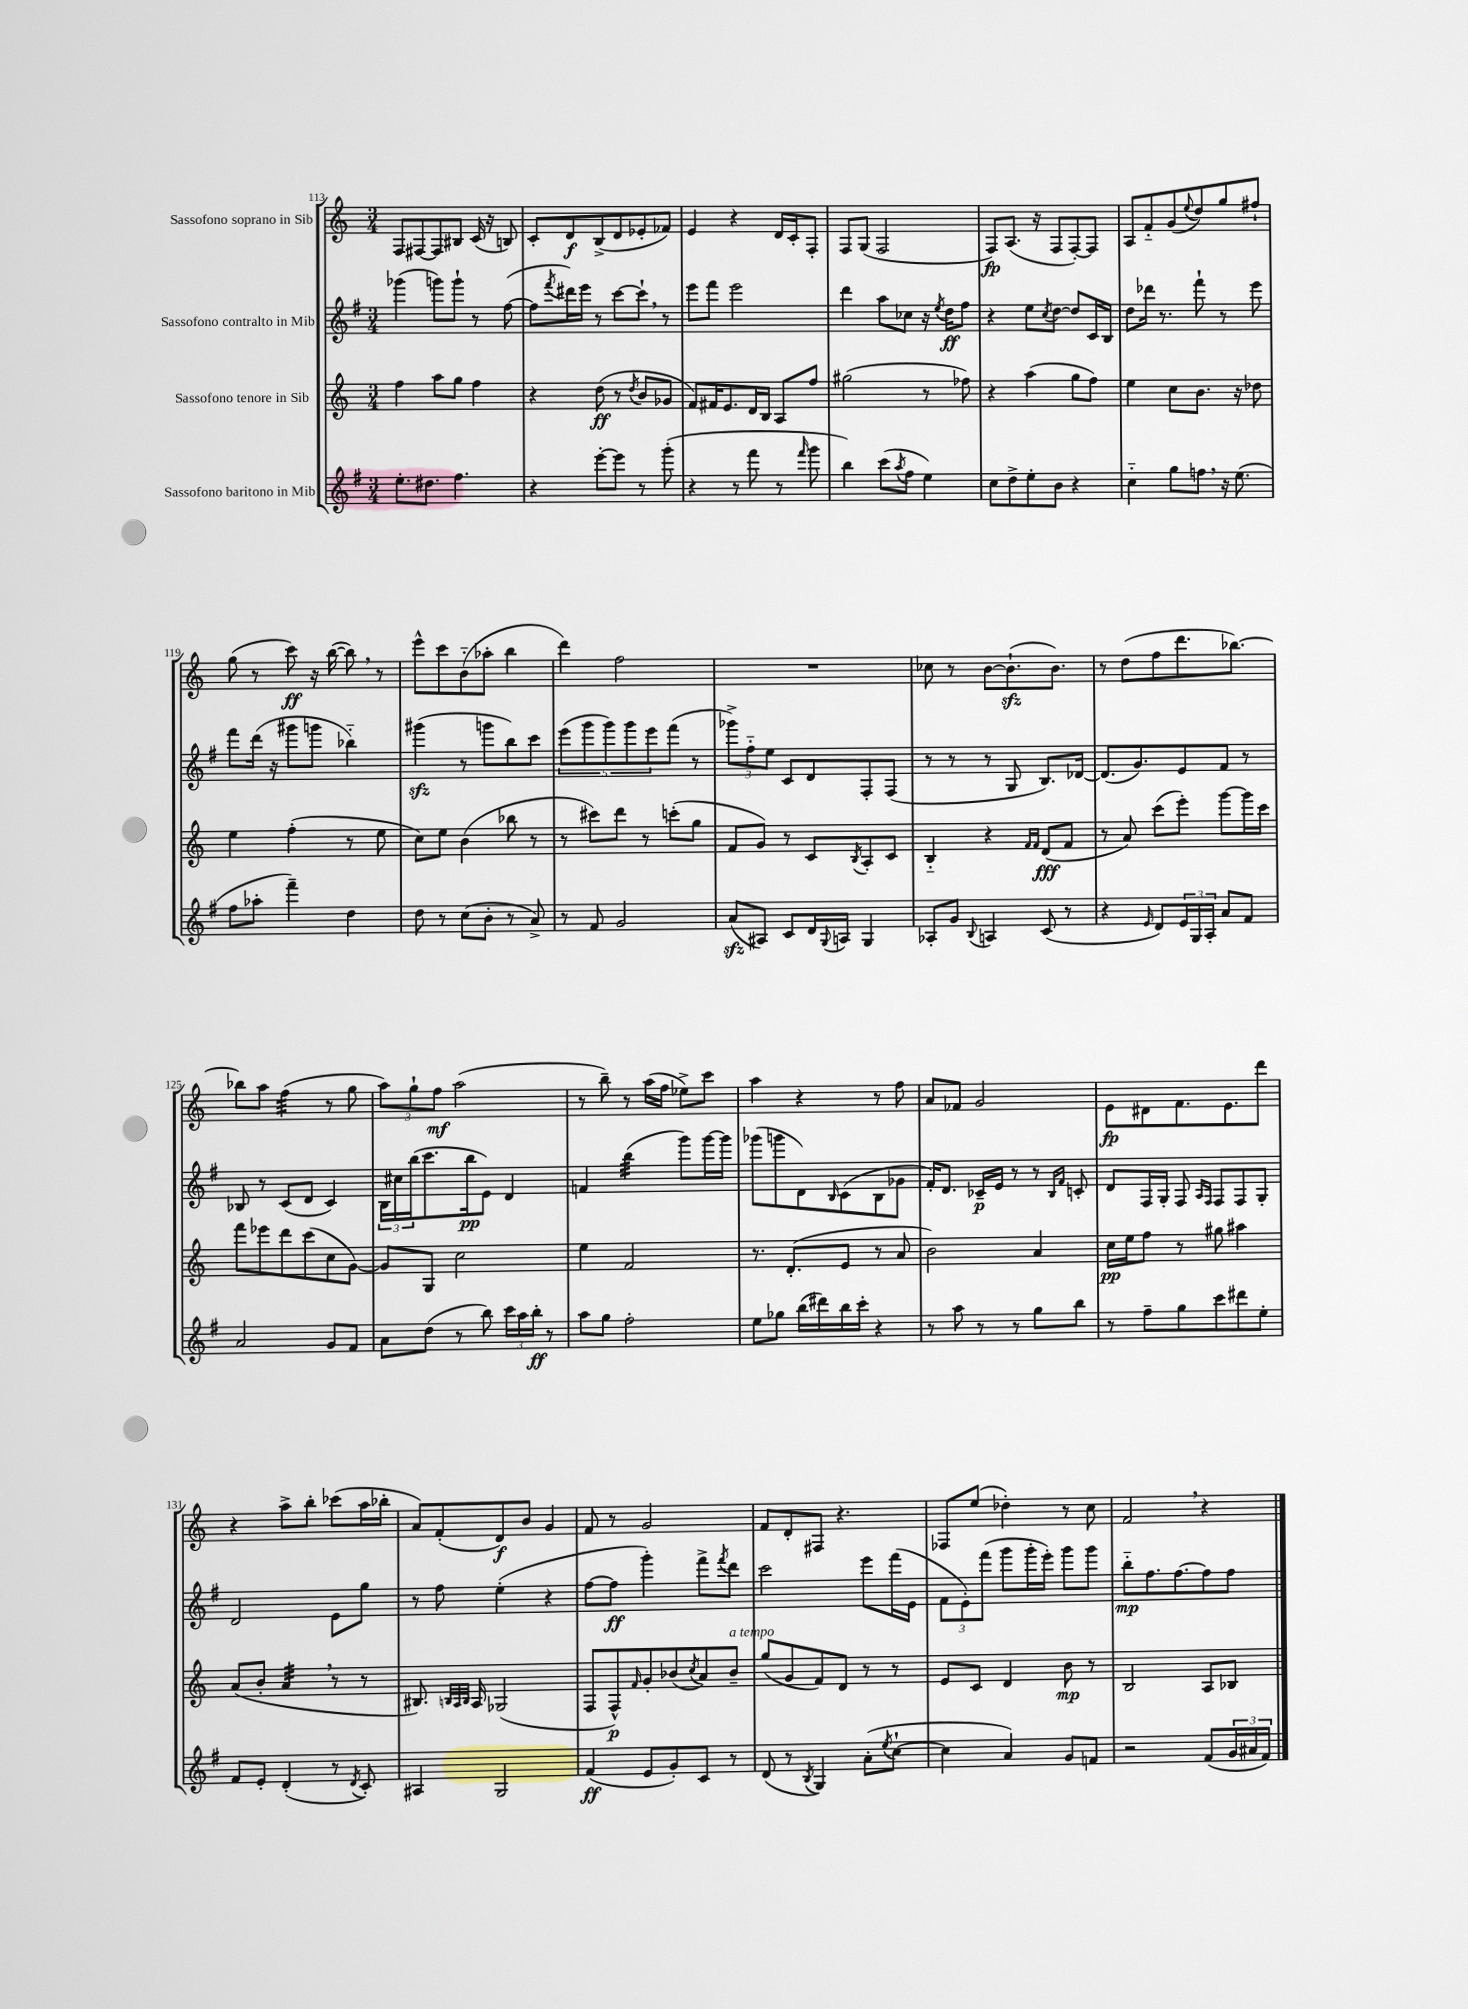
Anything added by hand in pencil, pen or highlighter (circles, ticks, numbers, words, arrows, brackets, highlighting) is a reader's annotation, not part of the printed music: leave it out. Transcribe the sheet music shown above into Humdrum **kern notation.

**kern	**kern	**kern	**kern
*staff4	*staff3	*staff2	*staff1
*clefG2	*clefG2	*clefG2	*clefG2
*k[f#]	*k[]	*k[f#]	*k[]
*M3/4	*M3/4	*M3/4	*M3/4
8.ee'	4ff	(4ggg-	8F
.	.	.	[8F#
8.dd#	.	.	.
.	8aa	8ggg)	8F#]
4.ff#	8gg	8ggg`	8B#
.	4ff	8r	(16c
.	.	.	16r
.	.	([8ff#	8B)
=	=	=	=
4r	4r	8ff#]	8c'
.	.	8qfff#	.
.	.	16ddd#)	8d
.	.	16eee	.
[8eee'	(8dd	8r	(8B^
8eee]	8r	[8ccc	8d
.	8qdd	.	.
8r	8b	8ccc`]	8e-'
(8ggg'	8g-	8r	8f-)
=	=	=	=
4r	8f)	8eee	4e
.	16f#	8fff#	.
.	8.e	.	.
8r	.	2eee	4r
8fff#	16d	.	.
.	16B	.	.
8r	8A	.	16d
.	.	.	16c'
16qqfff#	.	.	.
8ggg	8ff	.	8F'
=	=	=	=
4bb)	(2gg#	4ddd	8F
.	.	.	(8G
(8ccc	.	8aa	2F
8qaa	.	.	.
8ff#	.	8cc-	.
4ee)	8r	16r	.
.	.	8qee	.
.	.	16dd	.
.	8ff-)	8ff#	.
=	=	=	=
8cc	4r	4r	8F)
8dd^	.	.	(8.A
8ee'	(4aa	8ee	.
.	.	.	16r
.	.	8qcc	.
8b	.	[8dd	8F
4r	8gg	8dd]	[8F')
.	8ff)	16c	8F]
.	.	16B	.
=	=	=	=
4cc'~	4ee	8dd	8A
.	.	16ddd-	8f'~
.	.	8.r	.
8gg	8cc	.	(8g
.	.	.	8qqee
8ff	8.b	8fff#`	8dd)
16r	.	8r	8gg
(8.ee	16r	.	.
.	8dd-	8eee	8ff#`
=	=	=	=
8ff#	4ee	8fff#	(8gg
8aa-'	.	(16ddd	8r
.	.	16r	.
4fff#~)	(4ff'	8ggg#	8ccc)
.	.	8ggg	16r
.	.	.	([16bb
4dd	8r	4bb-'~)	8bb])
.	8ee	.	8r
=	=	=	=
8dd	8cc)	(4ggg#	8eee^^
8r	8ee	.	8ccc
(8cc	(4b	8r	(8b'~
8b'	.	8ggg	8aa-'
8r	8bb-	8bb)	4bb
8a^)	8r	8ccc	.
=	=	=	=
8r	8r	(10eee	4ddd)
.	.	10ggg	.
8f#	8ccc#)	.	.
.	.	10ggg)	.
2g	8ddd	.	2ff
.	.	10ggg	.
.	8r	.	.
.	.	10eee	.
.	(8ccc'	(8fff#	.
.	8gg	8r	.
=	=	=	=
(8a	8f	12ggg-^)	2.r
.	.	12ff#'~	.
8A#)	8g)	.	.
.	.	12ee	.
8c	8r	8c	.
16d	8c	8d	.
8qqG	.	.	.
16A	.	.	.
.	8qB	.	.
4G	8A'	8F#'	.
.	8c	(8F#	.
=	=	=	=
8A-'	4B'~	8r	8cc-
8g	.	8r	8r
8qqB	.	.	.
4A	4r	8r	[8b
.	.	8G	(8.b`]
.	16qqf	.	.
.	16qqf	.	.
(8c	(8d	8.B)	.
.	.	.	8.b)
8r	8f	.	.
.	.	[16d-	.
=	=	=	=
4r	8r	(8.d-]	8r
.	8a)	.	(8dd
.	.	8.g)	.
16qqe	.	.	.
8d)	(8ccc	.	8ff
24e	8eee')	8e	8.ddd
24G	.	.	.
24A'	.	.	.
8a	[8ggg	8f#	.
.	.	.	[8.bb-)
8f#	16ggg]	8r	.
.	16ccc	.	.
=	=	=	=
2a	8fff	8B-	8bb-]
.	8eee-	8r	8aa
.	8ddd	(8c	(4ff
.	(8ccc	8d	.
8g	8cc	4c)	8r
8f#	[8g)	.	8gg
=	=	=	=
8a	8g]	24B	12aa)
.	.	24cc#	.
.	.	(24bb	12gg`
(8dd	8G	8.ccc	.
.	.	.	12ff
8r	2cc	.	(2aa
.	.	16bb	.
8bb)	.	8e)	.
24ccc	.	4d	.
24aa	.	.	.
24bb'	.	.	.
8r	.	.	.
=	=	=	=
8aa	4ee	4f	8r
8gg	.	.	8bb~)
2ff#'	2f	(4bb	8r
.	.	.	(16aa
.	.	.	16ff
.	.	8ggg)	8ee-^)
.	.	[16ggg	8ccc
.	.	16ggg]	.
=	=	=	=
8ee	8.r	(8ggg-	4aa
8gg-	.	8ggg	.
.	(8.d'	.	.
(16bb	.	8d)	4r
16ddd#)	.	.	.
.	.	16qqB	.
16bb	8e	(8c	.
16ccc'	.	.	.
4r	8r	8B	8r
.	8a	8g-	8ff
=	=	=	=
8r	2b)	16f#')	8a
.	.	8.d	.
8aa	.	.	8f-
8r	.	16c-~	2g
.	.	16e	.
8r	.	8r	.
8gg	4a	8r	.
.	.	16qqB	.
.	.	16qqf#	.
8bb	.	8c'	.
=	=	=	=
8r	16cc	8d	8e
.	16ee	.	.
8ff#~	8ff	16F#	8d#
.	.	16G'	.
8gg	8r	8F#	8.f
.	.	16qqA	.
.	.	16qqF#	.
8ccc	8gg#	8F#	.
.	.	.	8.e
8ddd#	4aa#	8F#	.
8ee'	.	8G'	8ddd
=	=	=	=
8f#	(8a	2d	4r
8e'	8b'	.	.
(4d'	4a	.	8aa^
.	.	.	8bb'
8r	8r	8e	(8ccc-
8qd	.	.	.
8c')	8r	8gg	16aa
.	.	.	16bb-'
=	=	=	=
4A#	8.B#)	8r	8a)
.	.	8ff#	(8f'
.	32qqB	.	.
.	32qqA	.	.
.	32qqB	.	.
.	16A	.	.
2G	(2G-	(4ee'	8d)
.	.	.	8b
.	.	4r	4g
=	=	=	=
(4f#	8F	[8ff#	8f
.	8F^^)	8ff#]	8r
.	16qqf	.	.
8e	8g'	4ggg')	2g
8g')	(8b-	.	.
.	8qcc	.	.
8c	8a)	8fff#^	.
.	.	8qfff#	.
8r	8b-~	8ddd	.
=	=	=	=
(8d	(8gg	2ccc	8f
8r	8g	.	8d'
8qB	.	.	.
4G)	8f)	.	8F#
.	8d	.	4.r
(8a'	8r	8eee	.
8qee	.	.	.
[8cc`	8r	(16fff#	.
.	.	16e	.
=	=	=	=
4cc]	8e	12f#	8F-
.	.	12e')	.
.	8c	.	(8ee
.	.	(12fff#	.
4a)	4d	8ggg	4dd-')
.	.	16ggg'	.
.	.	16eee')	.
8g	8b	8ggg	8r
8f	8r	8ggg	8cc
=	=	=	=
2r	2B	8bb'~	2f
.	.	8.ff#	.
.	.	[8.ff#	.
(8f#	8A	8ff#]	4r
24g	8B-	8ff#	.
24a#	.	.	.
24f#)	.	.	.
==	==	==	==
*-	*-	*-	*-
